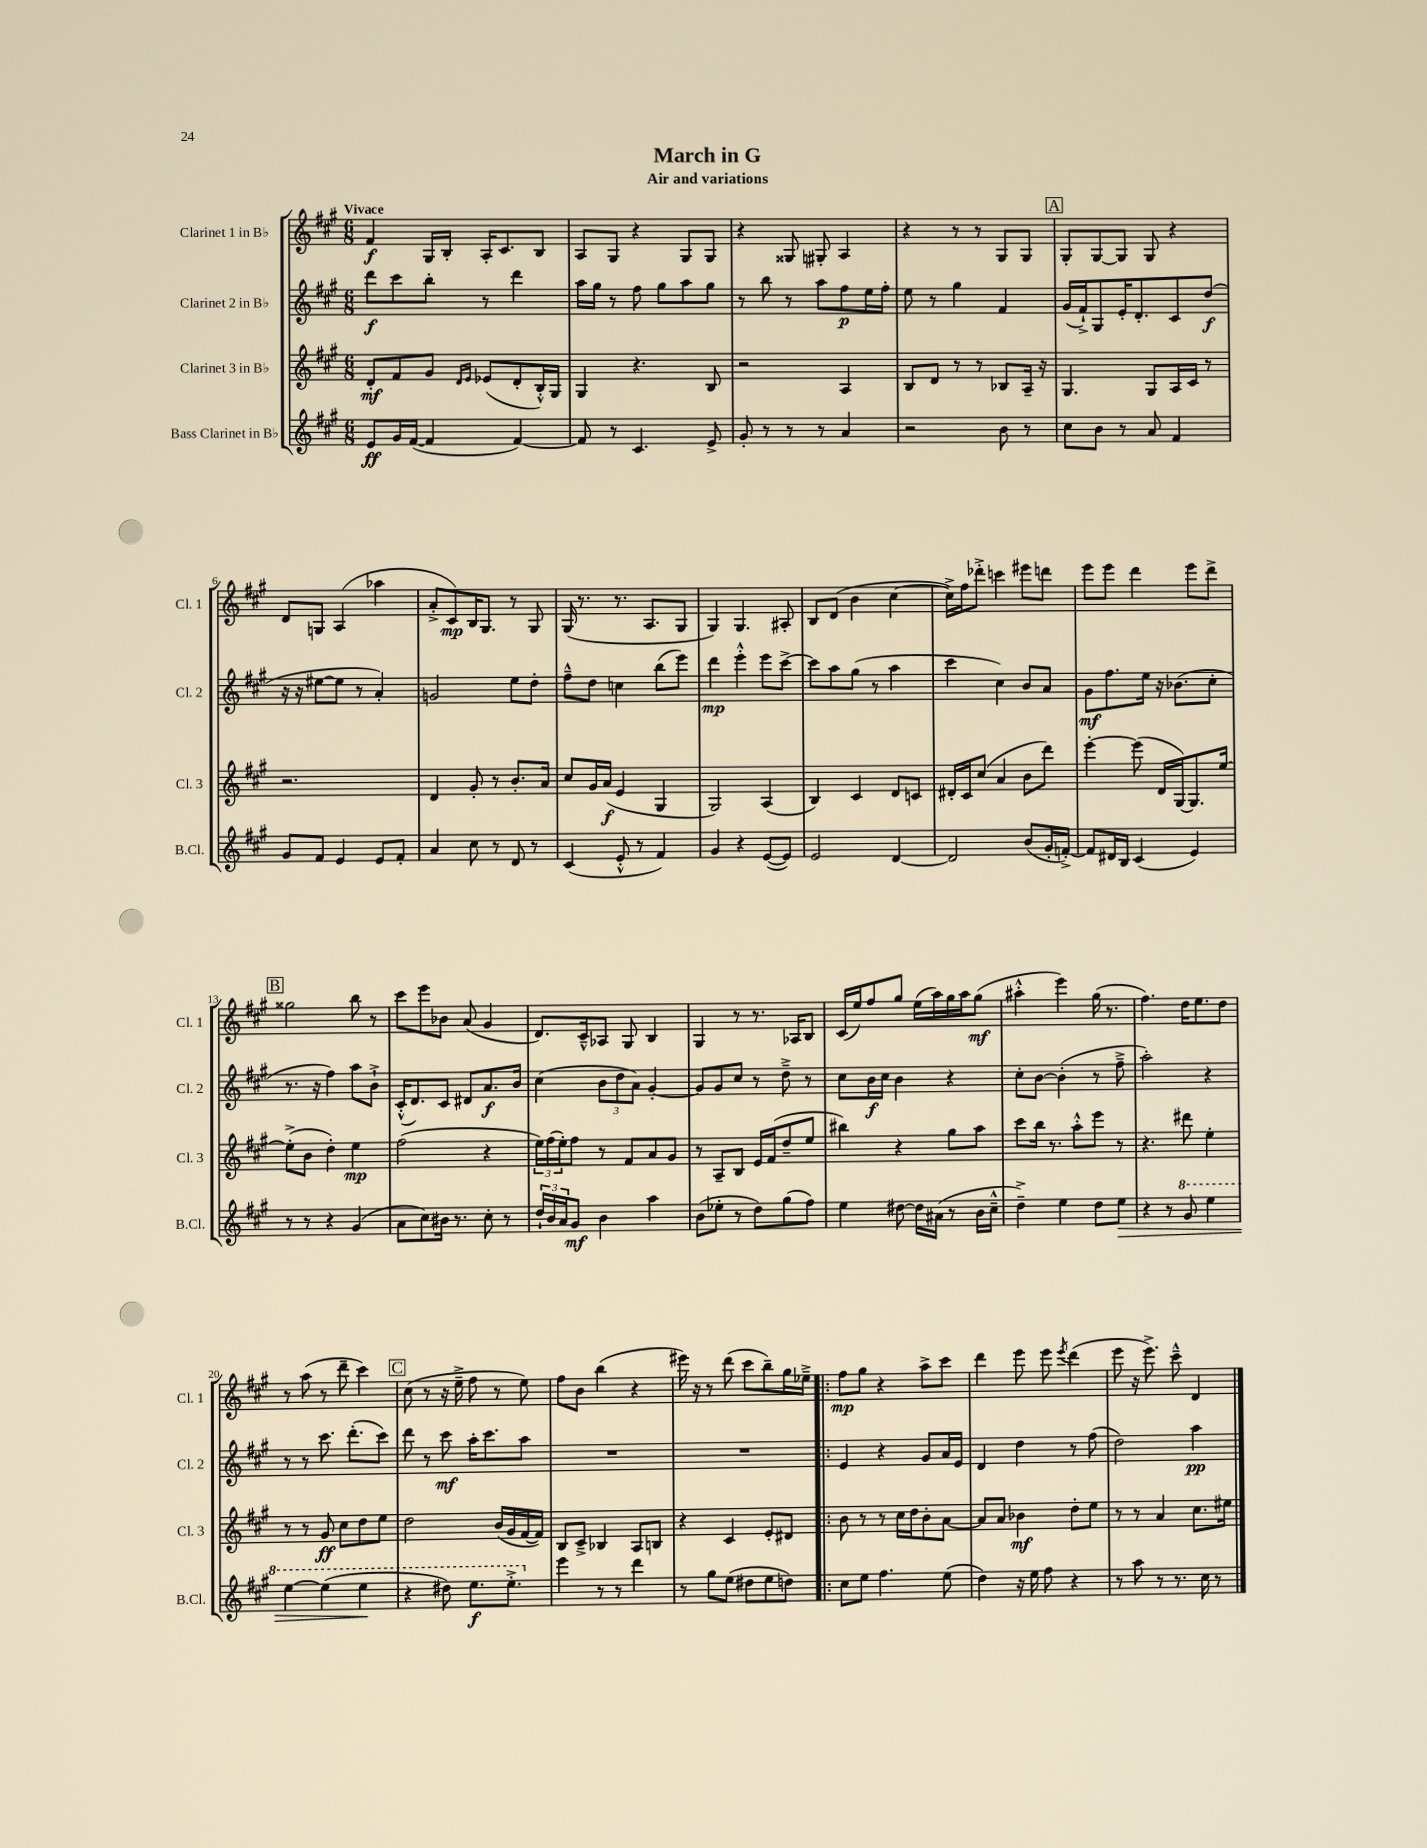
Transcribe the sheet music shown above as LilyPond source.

\header { title = "March in G" subtitle = "Air and variations" }
<<
\new StaffGroup <<
\new Staff = "s0" \with { instrumentName = "Clarinet 1 in Bb" shortInstrumentName = "Cl. 1" } {
    \clef treble \key a \major \numericTimeSignature \time 6/8 \tempo "Vivace"
    fis'4\f gis16 b16-. a16-. cis'8. b8 |
    a8 gis8 r4 gis8 gis8 |
    r4 gisis8 gis8-. a4 |
    r4 r8 r8 gis8 gis8 |
    \mark \markup { \box "A" } gis8-. gis8~ gis8 gis8 r4 |
    d'8 g8 a4( aes''4 |
    a'8-.-> cis'8\mp) b16 gis8. r8 gis8 |
    gis16( r8. r8. a8. gis8 |
    gis4) gis4. ais8-. |
    b8 d'8( b'4 cis''4~ |
    cis''16->) fis''16 des'''8-.-> c'''4 eis'''8 d'''8 |
    e'''8 e'''8 d'''4 e'''8 d'''8-> |
    \mark \markup { \box "B" } gisis''2 b''8 r8 |
    cis'''8 e'''8 bes'8 a'8( gis'4 |
    d'8.) cis'16---^ aes8 gis8 b4 |
    gis4 r8 r8. aes16 b8 |
    cis'16( e''16) fis''8 gis''8 e''16( a''16) gis''16 a''16 gis''8\mf( |
    ais''4-.-^ e'''4) gis''16( r8. |
    fis''4.) d''16 e''8. d''8 |
    r8 a''8( r8 d'''8-- cis'''4) |
    \mark \markup { \box "C" } cis''8( r8 r16 e''16---> fis''8 r8 e''8) |
    fis''8 b'8 b''4( r4 |
    eis'''16) r16 r8 d'''8( cis'''8 b''8--) gis''16 ees''16---> |
    \bar ".|:" fis''8\mp gis''8 r4 a''8-> cis'''8 |
    d'''4 e'''8 e'''8 \acciaccatura { e'''8 } d'''4( |
    e'''8 r16 e'''8.->) cis'''8---^ d'4 \bar "|." |
}
\new Staff = "s1" \with { instrumentName = "Clarinet 2 in Bb" shortInstrumentName = "Cl. 2" } {
    \clef treble \key a \major \numericTimeSignature \time 6/8
    d'''8\f cis'''8 b''8-. r8 d'''4 |
    a''16 gis''16 r8 fis''8 gis''8 a''8 gis''8 |
    r8 b''8 r8 a''8 fis''8\p e''16 fis''16-. |
    e''8 r8 gis''4 fis'4 |
    \mark \markup { \box "A" } gis'16( fis'16-!->) gis8 e'16-. d'8.-. cis'8 d''8\f( |
    r16 r16 eis''8~ eis''8 r8 a'4-.) |
    g'2 e''8 d''8-. |
    fis''8---^ d''8 c''4 b''8( e'''8) |
    d'''4\mp e'''4-.-^ e'''8 cis'''8~-> |
    cis'''8 a''8 gis''8( r8 a''4 |
    cis'''4 cis''4) b'8 a'8 |
    gis'8\mf fis''8. e''16 r16 bes'8.( cis''8-. |
    \mark \markup { \box "B" } r8. r16 fis''4) a''8 b'8-!-> |
    cis'16-.-^( d'8.) cis'8 dis'8 a'8.\f b'16 |
    cis''4( \tuplet 3/2 { b'8 d''8 a'8) } gis'4~-. |
    gis'8 gis'8 cis''8 r8 d''8---> r8 |
    cis''8 b'16\f cis''16 b'4 r4 |
    cis''8-. b'8~ b'4-.( r8 fis''8---> |
    a''2-.) r4 |
    r8 r8 cis'''8. d'''8.-.( cis'''8) |
    \mark \markup { \box "C" } d'''8 r8 cis'''8\mf a''16-. cis'''8. a''8 |
    R2. |
    R2. |
    \bar ".|:" e'4 r4 gis'8 a'16 e'16 |
    d'4 d''4 r8 fis''8( |
    d''2) a''4\pp \bar "|." |
}
\new Staff = "s2" \with { instrumentName = "Clarinet 3 in Bb" shortInstrumentName = "Cl. 3" } {
    \clef treble \key a \major \numericTimeSignature \time 6/8
    d'8-.\mf fis'8 gis'8 \grace { d'16 e'16 } ees'8( d'8-. b16-.-^) gis16 |
    gis4 r4. b8 |
    r2 a4 |
    b8 d'8 r8 r8 bes8 a16-- r16 |
    \mark \markup { \box "A" } gis4. gis8 a16 cis'16 r8 |
    r2. |
    d'4 gis'8-. r8 b'8.-. a'16 |
    cis''8 gis'16 a'16\f( e'4 gis4 |
    gis2) a4( |
    b4) cis'4 d'8 c'8 |
    dis'16-. cis'16 cis''8( a'4 b'8 d'''8) |
    e'''4~-. e'''8( d'16 gis16~) gis8. e''16~ |
    \mark \markup { \box "B" } e''8-.->( b'8 d''4-.) e''4\mp |
    fis''2( r4 |
    \tuplet 3/2 { e''16) fis''16( e''16-.) } fis''8 r8 fis'8 a'8 gis'8 |
    r8 a8-- b8 e'16 fis'16( d''8-- e''8 |
    bis''4) r4 gis''8 a''8 |
    cis'''8 b''16 r8. a''8-.-^ e'''8 r8 |
    r4. dis'''8 e''4-. |
    r8 r8 gis'8\ff cis''8 d''8 e''8 |
    \mark \markup { \box "C" } d''2 b'16( gis'16 fis'16~ fis'16) |
    b8 cis'8---> bes4 a8 b8 |
    r4 cis'4 e'8-. dis'8 |
    \bar ".|:" b'8 r8 r8 cis''16 d''16 b'8-. a'8~ |
    a'8 a'8 bes'4\mf d''8-. e''8 |
    r8 r8 a'4 cis''8. eis''16 \bar "|." |
}
\new Staff = "s3" \with { instrumentName = "Bass Clarinet in Bb" shortInstrumentName = "B.Cl." } {
    \clef treble \key a \major \numericTimeSignature \time 6/8
    e'8\ff gis'16 fis'16~( fis'4 fis'4~) |
    fis'8 r8 cis'4. e'8-> |
    gis'8-. r8 r8 r8 a'4 |
    r2 b'8 r8 |
    \mark \markup { \box "A" } cis''8 b'8 r8 a'8 fis'4 |
    gis'8 fis'8 e'4 e'8 fis'8-. |
    a'4 cis''8 r8 d'8 r8 |
    cis'4( e'8-.-^ r8 fis'4) |
    gis'4 r4 e'8~( e'8) |
    e'2 d'4~ |
    d'2 b'8( gis'16-. f'16~-.->) |
    f'8 dis'16 b16 cis'4( e'4) |
    \mark \markup { \box "B" } r8 r8 r4 gis'4( |
    a'8 cis''8) bis'16 r8. cis''8-. r8 |
    \tuplet 3/2 { d''16-! b'16 a'16 } gis'8\mf b'4 a''4 |
    b'8( ees''8-. r8 d''8) gis''8( fis''8) |
    e''4 dis''8~ dis''16 ais'16( r8 b'16 cis''16---^ |
    d''4--->) e''4 d''8 e''8\> |
    r4 r8 \ottava #1 gis''8 e'''4 |
    e'''4~ e'''4( e'''4\! |
    \mark \markup { \box "C" } r4 dis'''8) e'''8.\f e'''8.-.-> \ottava #0 |
    e'''4 r8 r8 d'''4 |
    r8 gis''8 e''8( dis''8 e''8 d''8) |
    \bar ".|:" cis''8 e''8 fis''4. e''8( |
    d''4) r16 e''16 fis''8 r4 |
    r8 a''8 r8 r8. cis''16 r8 \bar "|." |
}
>>
>>
